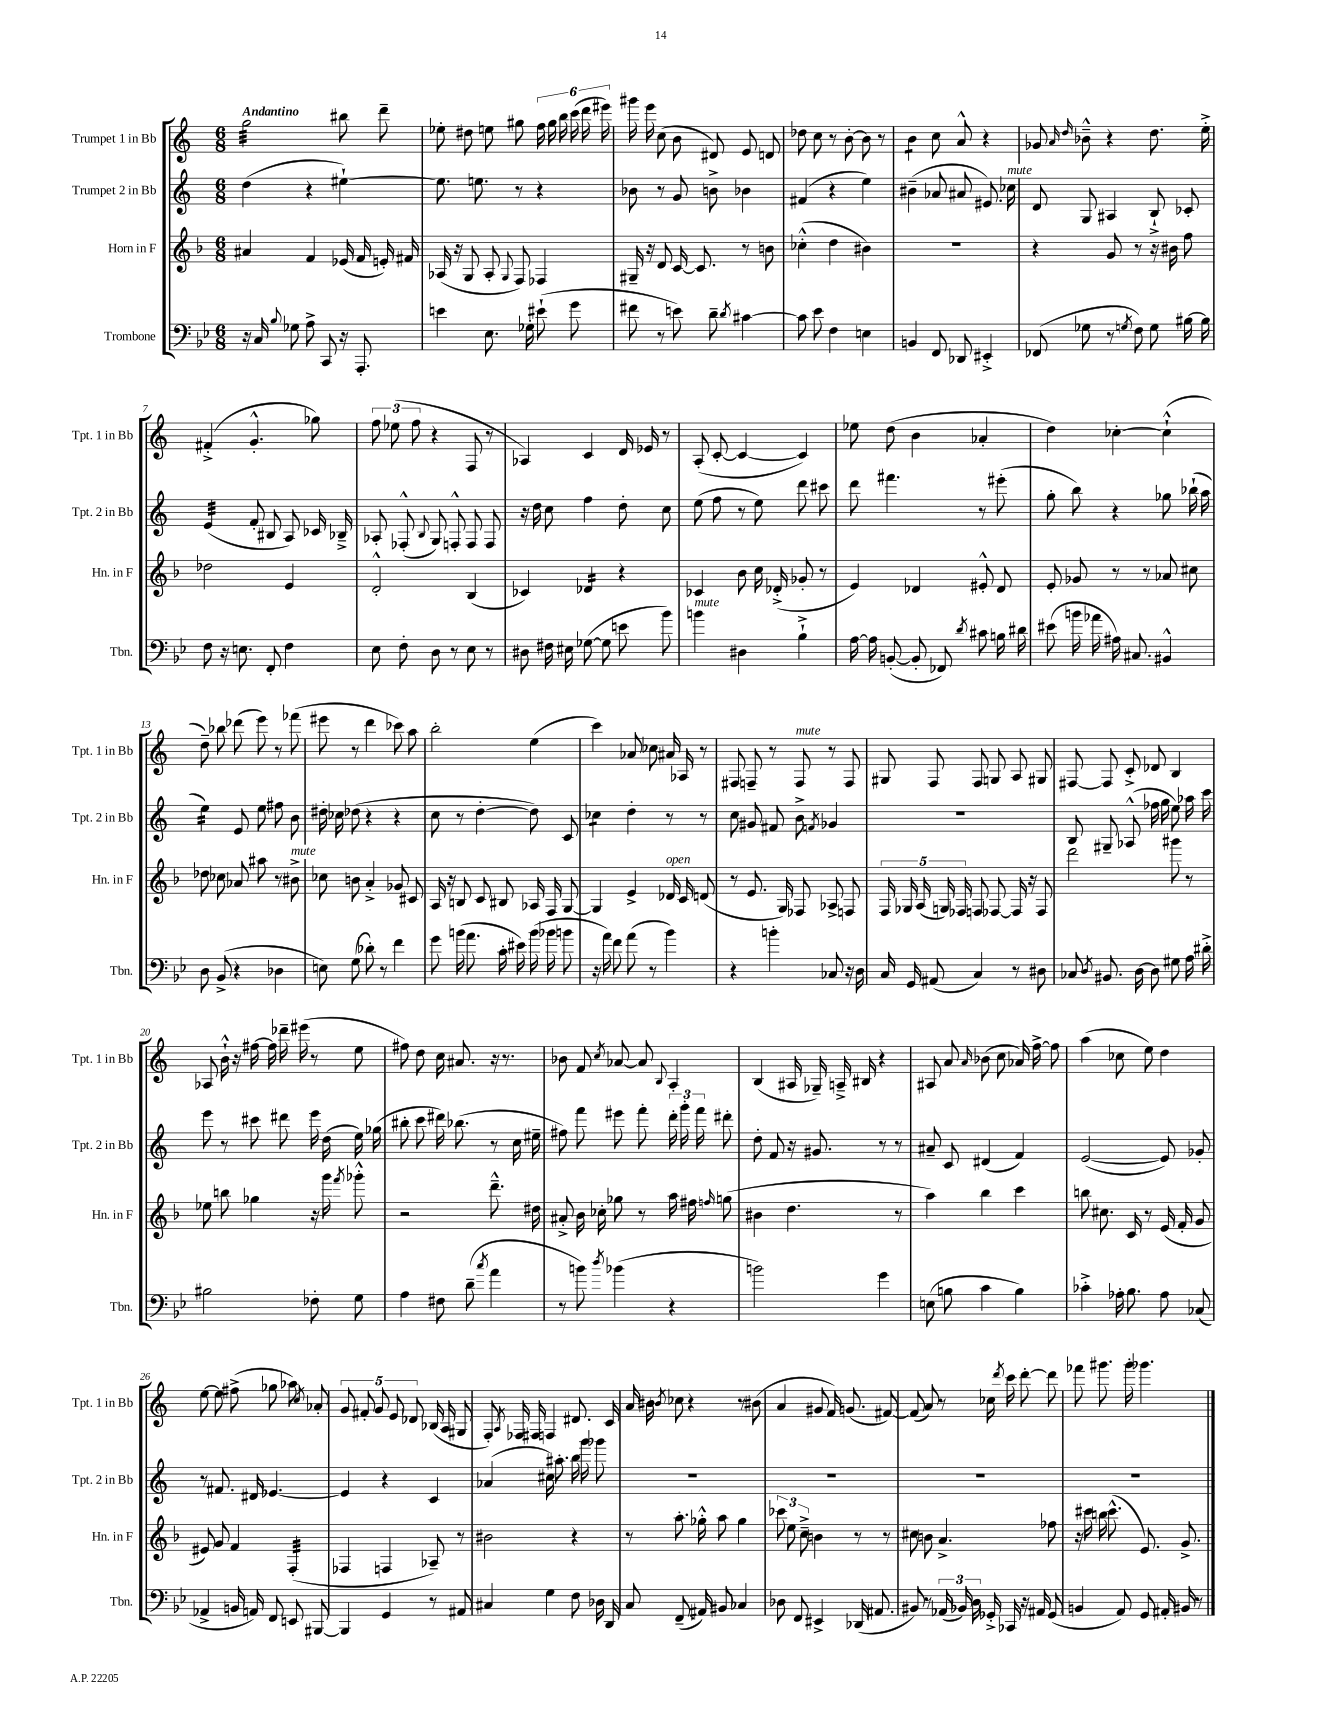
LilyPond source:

<<
\new StaffGroup <<
\new Staff = "s0" \with { instrumentName = "Trumpet 1 in Bb" shortInstrumentName = "Tpt. 1 in Bb" } {
    \clef treble \key c \major \numericTimeSignature \time 6/8 \tempo "Andantino"
    \autoBeamOff g''2:32 bis''8 d'''8-- |
    ees''8-. dis''8 e''8 gis''8 \tuplet 6/4 { f''16 gis''16 b''16 c'''16( d'''16 eis'''16) } |
    gis'''16 e'''16 c''8( b'8 dis'8) e'8 d'8 |
    des''8 c''8 r8 b'8~-. b'8 r8 |
    b'4:8 c''8 a'8-^ r4 |
    ges'8 \grace { a'16 d''16 } bes'8---^ r4 d''8. e''16-.-> |
    fis'4-.->( g'4.-.-^ ges''8) |
    \tuplet 3/2 { f''8 ees''8( f''8 } r4 f8 r8 |
    aes4) c'4 d'16 ees'16 r8 |
    a8-.( c'8~-. c'4~ c'4) |
    ees''8 d''8( b'4 aes'4-. |
    d''4) ces''4~-. ces''4-!-^( |
    d''8--) bes''8 des'''8( e'''8) r8 fes'''8( |
    eis'''8 r8 d'''4 ces'''8) a''8 |
    b''2-. e''4( |
    c'''4) aes'8 ces''8 ais'16 aes16 r8 |
    fis8 f8-- r8 f8^\markup { \italic "mute" } r8 f8 |
    gis8 f8 f8 g8 a8 gis8 |
    fis8~ fis8 c'8-.-> des'8 b4 |
    aes8 b'16-!-^ r16 fis''16~ fis''16 des'''16-- eis'''16( r8 e''8 |
    fis''8) d''8 c''16 ais'8. r16 r8. |
    bes'8 f'8 \acciaccatura { c''8 } aes'8~ aes'8 \appoggiatura { b8 } a4-. |
    b4( ais16 ges16--) a16---> bis16 r4 |
    ais8 a'8 \grace { a'16 } bes'8( c''8 aes'16) f''16~-> f''8 |
    a''4( ces''8 e''8) d''4 |
    e''8~ e''8 fis''8->( ges''8 aes''8) \acciaccatura { c''8 } aes'8-. |
    \tuplet 5/4 { g'8 fis'8-. g'8 e'8 des'8 } bes16( a16 gis8 |
    f8-.) \acciaccatura { a8 } fes16 fis16 f4 dis'8. c'16 |
    a'16 bis'16 \acciaccatura { b'8 } ces''8 r4 r8 bis'8( |
    a'4 gis'8 f'16) g'8.( fis'8~) |
    fis'8( a'8) r8 ces''16 \acciaccatura { d'''8 } c'''16 d'''8~-. d'''8 |
    fes'''8 gis'''8. gis'''16-. ges'''4. \bar "|." |
}
\new Staff = "s1" \with { instrumentName = "Trumpet 2 in Bb" shortInstrumentName = "Tpt. 2 in Bb" } {
    \clef treble \key c \major \numericTimeSignature \time 6/8
    \autoBeamOff d''4( r4 eis''4~-!) |
    eis''8. e''8. r8 r4 |
    bes'8 r8 g'8 b'8-> bes'4 |
    fis'4( r4 e''4) |
    bis'4--( aes'8 ais'8 eis'8.) ces''16^\markup { \italic "mute" } |
    d'8 g8 ais4 b8-!-> ces'8-. |
    e'4:32( f'8-. bis8 a8) ces'16 bes16---> |
    aes8-. fes8-.-^( \appoggiatura { b8 } g8) f8-.-^ f8 f8 |
    r16 d''16 c''8 f''4 d''8-. c''8 |
    e''8( f''8 r8 e''8) d'''8 cis'''8 |
    d'''8 fis'''4. r8 eis'''8-.( |
    g''8-. b''8) r4 ges''8 bes''16-!( a''16 |
    e''4:16) e'8 e''8 fis''8 b'8 |
    dis''16-. ces''16 des''8( r4 r4 |
    c''8 r8 d''4~-. d''8) c'8 |
    ces''4:8 d''4-. r8 r8 |
    c''8 gis'8 fis'8 b'8-> \acciaccatura { f'8 } ges'4 |
    R2. |
    b8 gis8-- aes8-^( fes''16 g''16 e''8) aes''16 c'''16 |
    e'''8 r8 cis'''8 dis'''8 e'''16 d''16( e''16) ges''16( |
    bis''8-. c'''8 dis'''16) bes''8.( r8 c''16 eis''16-- |
    fis''8) f'''8 eis'''8 f'''8-. \tuplet 3/2 { d'''16-. g'''16-. f'''16 } dis'''8-. |
    d''8-. f'8 r16 gis'8. r8 r8 |
    ais'8-- c'8 dis'4( f'4) |
    e'2~( e'8) ges'8-. |
    r8 fis'8. dis'16 ees'4.~ |
    ees'4 r4 c'4 |
    aes'4( cis''16) ais''8.-. b''16 g'''16 ges'''8 |
    R2. |
    R2. |
    R2. |
    R2. \bar "|." |
}
\new Staff = "s2" \with { instrumentName = "Horn in F" shortInstrumentName = "Hn. in F" } {
    \clef treble \key f \major \numericTimeSignature \time 6/8
    \autoBeamOff ais'4 f'4 ees'16( f'16 e'16-.) fis'16 |
    aes16( r16 g8 aes8-. \appoggiatura { g8 } f8) fes4 |
    gis16-- r16 d'8 c'16~ c'8. r8 b'8 |
    ces''4-.-^( d''4 bis'4) |
    R2. |
    r4 g'8 r8 r16 bis'16 f''8 |
    des''2 e'4 |
    d'2-.-^ bes4( |
    ces'4) des'4:16 r4 |
    ces'4 bes'8 c''16 des'16-.->( ges'8-. r8 |
    e'4) des'4 eis'8-.-^ des'8 |
    e'8-. ges'8 r8 r8 aes'8 cis''8 |
    des''8 ces''8 aes'8 ais''8 r8 bis'8->^\markup { \italic "mute" } |
    ces''8 b'8 a'4-.-> ges'8 cis'8 |
    a16 r16 b8 c'8 bis8 aes16 f16 g8~ |
    g4 e'4-> des'16^\markup { \italic "open" } c'16 d'8( |
    r8 e'8. g16) fes8 aes8-> f8 |
    \tuplet 5/4 { f16 ges16 a16( g16) fes16 } f8 fes8~ fes16 r16 fes8 |
    d'''2 gis'''8 r8 |
    ees''8 b''8 ges''4 r16 g'''16 \acciaccatura { f'''8 } ges'''8-.-^ |
    r2 d'''8.---^ dis''16 |
    ais'8-.-> bes'16 ces''16-. ges''8 r8 a''16 fis''16 \grace { f''16 } g''8( |
    bis'4 d''4. r8 |
    a''4) bes''4 c'''4 |
    b''8 cis''8. c'16 r8 e'16( f'16-. g'8 |
    eis'8) g'8 f'4 f4:32-.( |
    fes4 f4 aes8--) r8 |
    bis'2 r4 |
    r8 a''8.-. ges''16-.-^ a''8 ges''4 |
    \tuplet 3/2 { ces'''8 e''8 c''8---> } b'4 r8 r8 |
    cis''8 b'8 a'4.-> fes''8 |
    r16 cis'''16 b''16 cis'''8.-^( e'8.) g'8.-> \bar "|." |
}
\new Staff = "s3" \with { instrumentName = "Trombone" shortInstrumentName = "Tbn." } {
    \clef bass \key bes \major \numericTimeSignature \time 6/8
    \autoBeamOff r16 c16 \appoggiatura { bes8 } ges8 a8-> c,8 r16 a,,8.-. |
    e'4 ees8. ges16-. eis'8-!( g'8 |
    fis'8 r8 e'8) d'8-- \acciaccatura { d'8 } cis'4~ |
    cis'8 ees'8 f4 e4 |
    b,4 f,8 des,8 eis,4-.-> |
    fes,8( ges8 r8 \acciaccatura { g8 } f8) g8 bis16~ bis16 |
    f8 r16 e8. f,8-. f4 |
    ees8 f8-. d8 r8 ees8 r8 |
    dis8 fis16 eis16 ges8~( ges8 e'8 bes'8) |
    b'4^\markup { \italic "mute" } dis4 bes4-!-> |
    a16~ a16 b,8~-.( b,8-. fes,8) \acciaccatura { d'8 } cis'8 b16 dis'16 |
    eis'8( b'16 aes'16 ais16) cis8. bis,4-^ |
    d8 bes,8->( r4 des4 |
    e8) g8( des'8-.) r8 f'4 |
    g'8 b'16( a'8. c'16-. eis'16) b'16( bes'16 b'8 |
    r16 a'16) f'8 a'8( r8 bes'4) |
    r4 b'4-. ces8 r16 d16 |
    c16 g,16 ais,8( c4) r8 dis8 |
    ces8 \acciaccatura { d8 } bis,8. d16~ d8 gis8 a16 dis'16-.-> |
    bis2 fes8-. g8 |
    a4 fis8 d'8--( \acciaccatura { c''8 } a'4 |
    r8 b'8) \acciaccatura { d''8 } bes'4( r4 |
    b'2) g'4 |
    e8( b8 c'4 b4) |
    ces'4-.-> aes16-. bes8. aes8 ces8( |
    aes,4-> b,16 a,16) f,8 e,8 bis,,8~ |
    bis,,4 g,4 r8 ais,8 |
    cis4 g4 f8 des16 d,16 |
    c8 f,8.--( ais,16) bis,8 ces4 |
    des8 f,8 eis,4-> des,16( ais,8. |
    bis,8) r8 \tuplet 3/2 { aes,16( bes,16) d16 } ges,16-.-> ces,16 r16 ais,16 ges,8( |
    b,4 a,8) g,8 ais,16-. bis,16 r8 \bar "|." |
}
>>
>>
